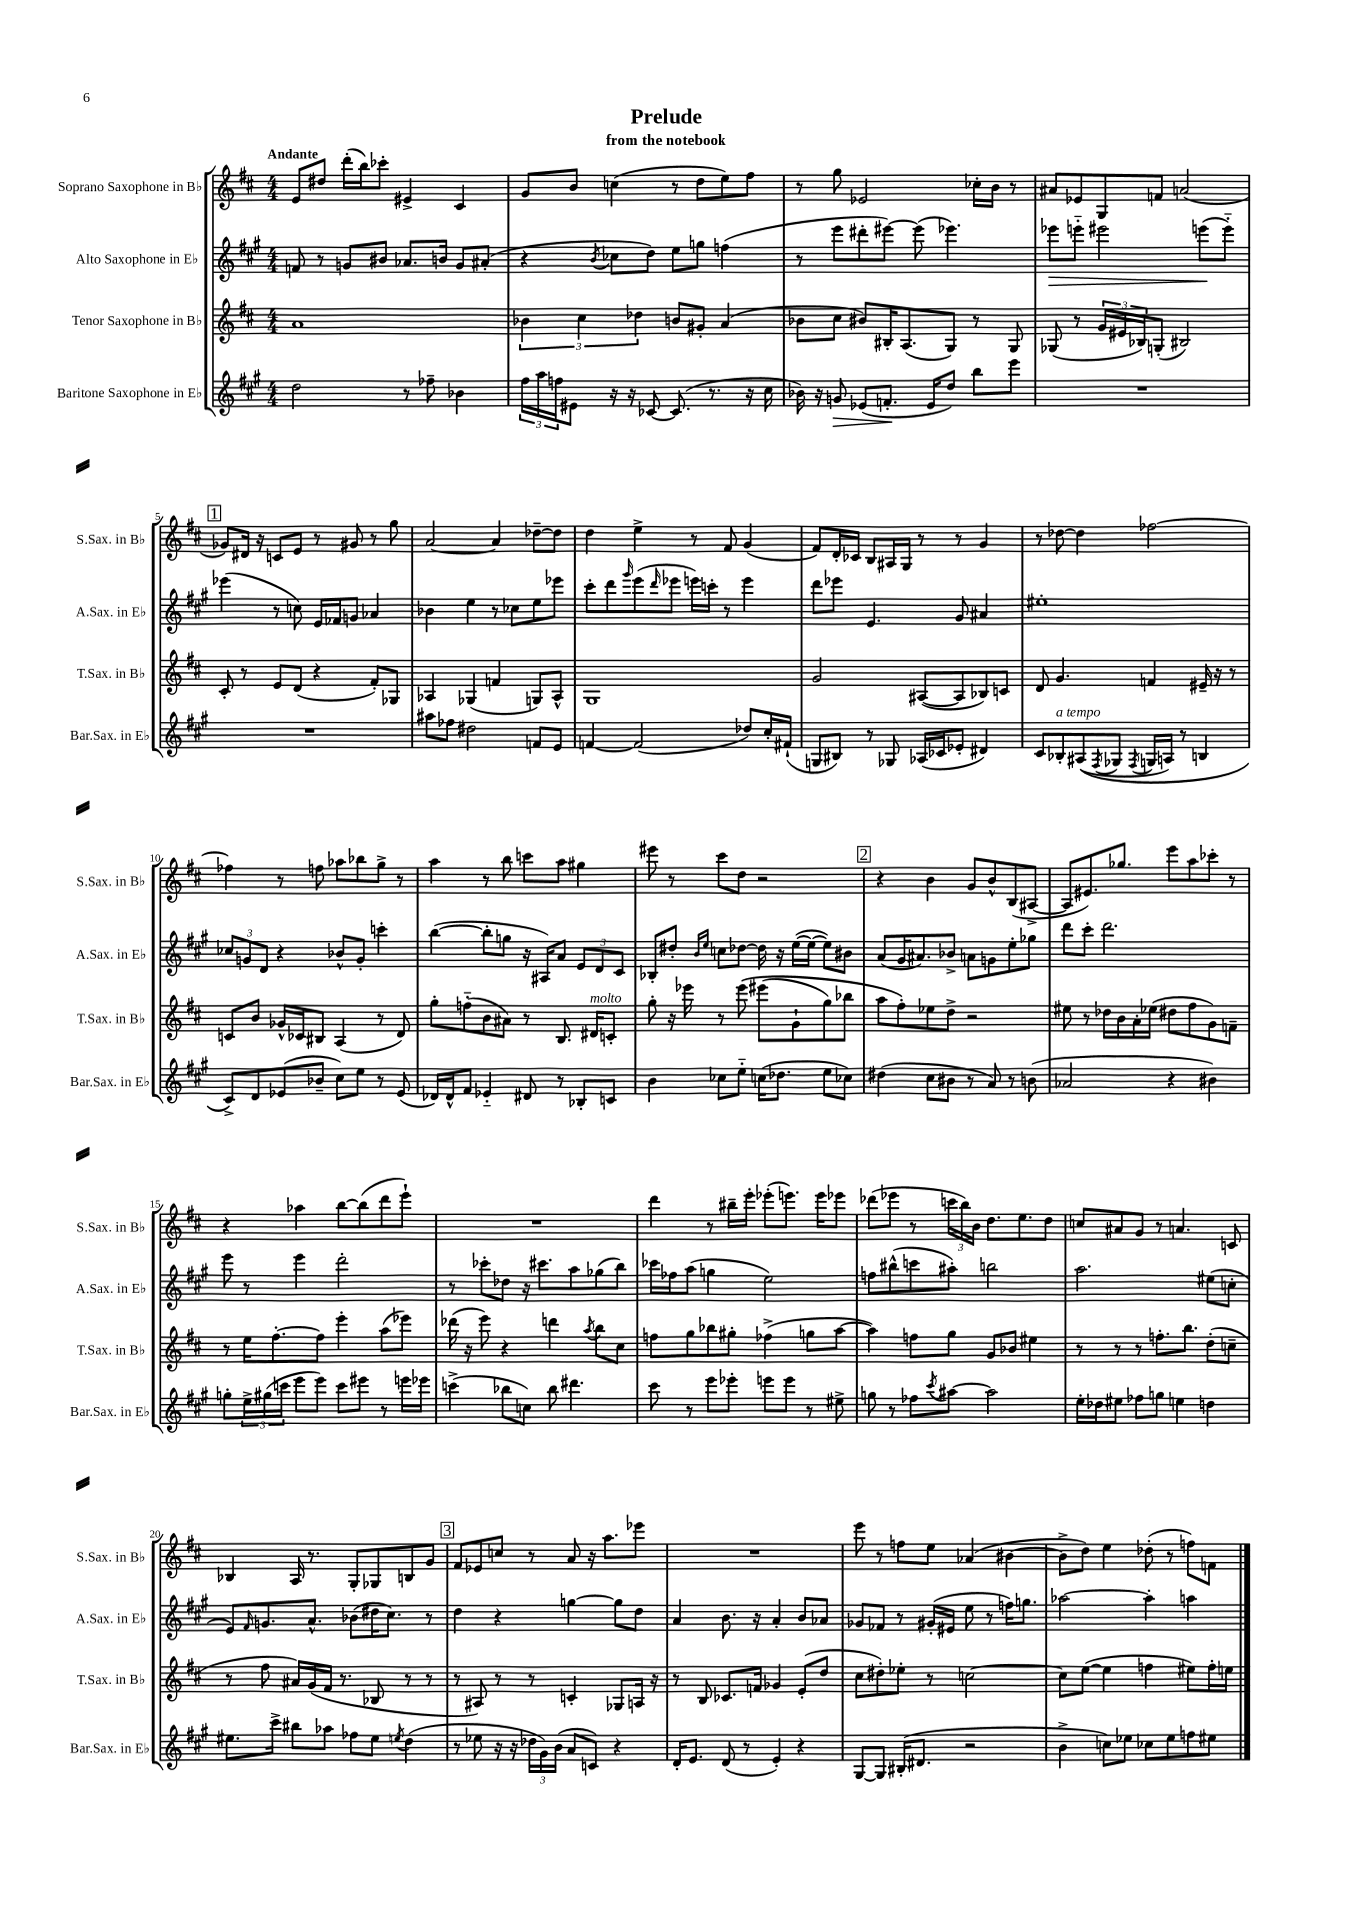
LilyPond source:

\header { title = "Prelude" subtitle = "from the notebook" }
<<
\new StaffGroup <<
\new Staff = "s0" \with { instrumentName = "Soprano Saxophone in Bb" shortInstrumentName = "S.Sax. in Bb" } {
    \clef treble \key d \major \numericTimeSignature \time 4/4 \tempo "Andante"
    e'8 dis''8 d'''16-.( b''16) ces'''8-. eis'4-> cis'4 |
    g'8 b'8 c''4( r8 d''8 e''8) fis''8 |
    r8 g''8 ees'2 ces''16-. b'16 r8 |
    ais'8 ees'8 g8 f'8 a'2( |
    \mark \markup { \box "1" } ges'8) dis'16 r16 c'8 e'8 r8 gis'8 r8 g''8 |
    a'2~ a'4 des''8~-- des''8 |
    d''4 e''4-> r8 fis'8 g'4( |
    fis'8) d'16-. ces'16 b8 ais16 g16 r8 r8 g'4 |
    r8 des''8~ des''4 fes''2~ |
    fes''4 r8 f''8 aes''8 bes''8 g''8-> r8 |
    a''4 r8 b''8 c'''8 a''8 gis''4 |
    eis'''8 r8 cis'''8 d''8 r2 |
    \mark \markup { \box "2" } r4 b'4 g'8 b'8-^ b8( ais8~-> |
    ais8 eis'8.) ges''8. e'''8 a''8 ces'''8-. r8 |
    r4 aes''4 b''8~ b''8( d'''8 e'''8-!) |
    R1 |
    d'''4 r8 bis''16-- e'''16-. ees'''8-.( e'''8.) e'''16 ees'''8 |
    des'''8( ees'''8 r8 \tuplet 3/2 { c'''16 b''16) b'16 } d''8. e''8. d''8 |
    c''8 ais'8 g'8 r8 a'4. c'8 |
    bes4 a16 r8. g8-. ges8 b8 g'8 |
    \mark \markup { \box "3" } fis'8 ees'8 c''8 r8 a'8 r16 a''8. ees'''8 |
    R1 |
    e'''8 r8 f''8 e''8 aes'4( bis'4~ |
    bis'8-> d''8) e''4 des''8-.( r8 f''8) f'8 \bar "|." |
}
\new Staff = "s1" \with { instrumentName = "Alto Saxophone in Eb" shortInstrumentName = "A.Sax. in Eb" } {
    \clef treble \key a \major \numericTimeSignature \time 4/4
    f'8 r8 g'8 bis'8 aes'8. b'16 g'8 ais'8-.( |
    r4 \acciaccatura { b'8 } ces''8 d''8) e''8 g''8 f''4( |
    r8 e'''8 dis'''8-. eis'''8~) eis'''8( ees'''4.) |
    ees'''8\> e'''8-_ eis'''2 e'''8\!( e'''8-_) |
    \mark \markup { \box "1" } ees'''4( r8 c''8) e'16 fes'16 g'8 aes'4 |
    bes'4 e''4 r8 ces''8 e''8 ees'''8 |
    cis'''8-. d'''8 \grace { gis'''16 } e'''8( \grace { d'''16 } ees'''8 e'''16) c'''16-. r8 e'''4 |
    d'''8 ees'''8 e'4. gis'8 ais'4 |
    eis''1-. |
    \tuplet 3/2 { ces''8 g'8 d'8 } r4 bes'8-^ g'8-. c'''4-. |
    b''4~( b''8-. g''8 r16 ais16) a'8 \tuplet 3/2 { e'8 d'8 cis'8 } |
    bes8-. dis''8-. \grace { b'16 e''16 } c''8 des''8~ des''16 r16 e''16~( e''16~ e''8) bis'8 |
    \mark \markup { \box "2" } a'8( gis'16 ais'8.) bes'8-> a'8 g'8 e''8-. ges''8 |
    d'''8 cis'''8-. d'''2. |
    e'''8 r8 e'''4 d'''2-. |
    r8 ces'''8-. des''8 r16 cis'''8. a''8 ges''8( b''8) |
    ces'''16 fes''16 a''8( g''4 e''2) |
    f''8 bis''8-^( c'''8 ais''8-.) b''2 |
    a''2. eis''8( c''8-. |
    e'8) \grace { fis'16 } g'8. a'8.-^ bes'8( dis''16 cis''8.) r8 |
    \mark \markup { \box "3" } d''4 r4 g''4~ g''8 d''8 |
    a'4 b'8. r16 a'4-. b'8 aes'8 |
    ges'8 fes'8 r8 gis'16-.( eis'16 e''8 r8 f''16) g''8. |
    aes''2~ aes''4-. a''4 \bar "|." |
}
\new Staff = "s2" \with { instrumentName = "Tenor Saxophone in Bb" shortInstrumentName = "T.Sax. in Bb" } {
    \clef treble \key d \major \numericTimeSignature \time 4/4
    a'1 |
    \tuplet 3/2 { bes'4 cis''4 des''4 } b'8 gis'8-. a'4( |
    bes'8 cis''8 bis'8) bis16-. a8.( g8) r8 g8 |
    ges8( r8 \tuplet 3/2 { g'16 eis'16 bes16) } g8-.( bis2) |
    \mark \markup { \box "1" } cis'8-. r8 e'8 d'8( r4 fis'8-.) ges8 |
    aes4 ges4( f'4 g8) aes8-^ |
    g1 |
    g'2 ais8~( ais8 bes8) c'8 |
    d'8 g'4. f'4 eis'16-- r16 r8 |
    c'8 b'8 ges'16-^ ces'16 bis8 a4( r8 d'8) |
    g''8-. f''8-_( b'8 ais'8) r8 b8. dis'16^\markup { \italic "molto" } c'8-. |
    g''8-. r16 ees'''16 r8 ees'''8\( eis'''8( g'8-! g''8) bes''8 |
    \mark \markup { \box "2" } a''8 fis''8-.\) ees''8 d''8-> r2 |
    eis''8 r8 des''16 b'16 a'16-. ees''16( dis''8 fis''8 g'8) f'8-- |
    r8 e''16 fis''8.~-. fis''8 e'''4-. a''8( ees'''8) |
    des'''16( r16 e'''8) r4 d'''4 \acciaccatura { a''8 } b''8 cis''8 |
    f''8 g''8 bes''8 gis''8-. fes''4->( g''8 a''8~ |
    a''4) f''8 g''8 g'8 bes'8 eis''4 |
    r8 r8 r8 f''8.-. b''8. d''8-.( c''8-- |
    r8 fis''8 ais'16) g'16( fis'16 r8. bes8 r8 r8 |
    \mark \markup { \box "3" } r8 ais8) r8 r8 c'4-. ges8 a16 r16 |
    r8 b8 ces'8. f'16 ges'4 e'8-.( d''8 |
    cis''8 dis''8-.) ees''8-. r8 c''2~ |
    c''8 e''8~( e''4 f''4 eis''8) f''16-. e''16 \bar "|." |
}
\new Staff = "s3" \with { instrumentName = "Baritone Saxophone in Eb" shortInstrumentName = "Bar.Sax. in Eb" } {
    \clef treble \key a \major \numericTimeSignature \time 4/4
    d''2 r8 fes''8-- bes'4 |
    \tuplet 3/2 { fis''16 a''16 f''16 } eis'8 r16 r16 ces'8~ ces'8.( r8. r16 cis''16 |
    bes'16) r16 g'8\> ees'8( f'8.-.\! ees'16 d''8) b''8 e'''8 |
    R1 |
    \mark \markup { \box "1" } R1 |
    ais''8 fes''8 dis''2 f'8 e'8 |
    f'4~ f'2( des''8) cis''16-. fis'16-!( |
    g8 bis8) r8 ges8 aes16( ces'16 ees'8-. dis'4) |
    cis'8 bes8-.^\markup { \italic "a tempo" } ais8(\( \acciaccatura { fis8 } ges8 \acciaccatura { fis8 } g16 a16) r8 b4 |
    cis'8->\) d'8 ees'8( bes'8-- cis''8) e''8 r8 ees'8( |
    des'16) des'16-^ fis'8 ees'4-_ dis'8 r8 bes8-. c'8 |
    b'4 ces''8 e''8-_ c''16( des''8. e''8 ces''8) |
    \mark \markup { \box "2" } dis''4( cis''8 bis'8 r8 a'8) r8 b'8( |
    aes'2 r4 bis'4) |
    g''8-. \tuplet 3/2 { e''16-> gis''16( c'''16 } e'''8 e'''8) c'''8 eis'''8 r8 e'''16 ees'''16 |
    c'''4->( bes''8 c''8) bes''8 dis'''4. |
    cis'''8 r8 e'''8 ees'''8-. e'''8 e'''8 r8 eis''8-> |
    g''8 r8 fes''8 \acciaccatura { cis'''8 } ais''8~ ais''2 |
    e''16-. des''16 eis''8 fes''8 g''8 e''4 d''4 |
    eis''8. cis'''16-> bis''8 aes''8 fes''8 eis''8 \acciaccatura { e''8 } d''4( |
    \mark \markup { \box "3" } r8 ees''8 r16 r16 \tuplet 3/2 { des''16 gis'16) b'16( } a'8 c'8) r4 |
    d'16-. e'8. d'8( r8 e'4-.) r4 |
    gis8~ gis8 bis16-.( dis'8. r2 |
    b'4-> c''8) ees''8 ces''8 ees''8 f''8 eis''8 \bar "|." |
}
>>
>>
